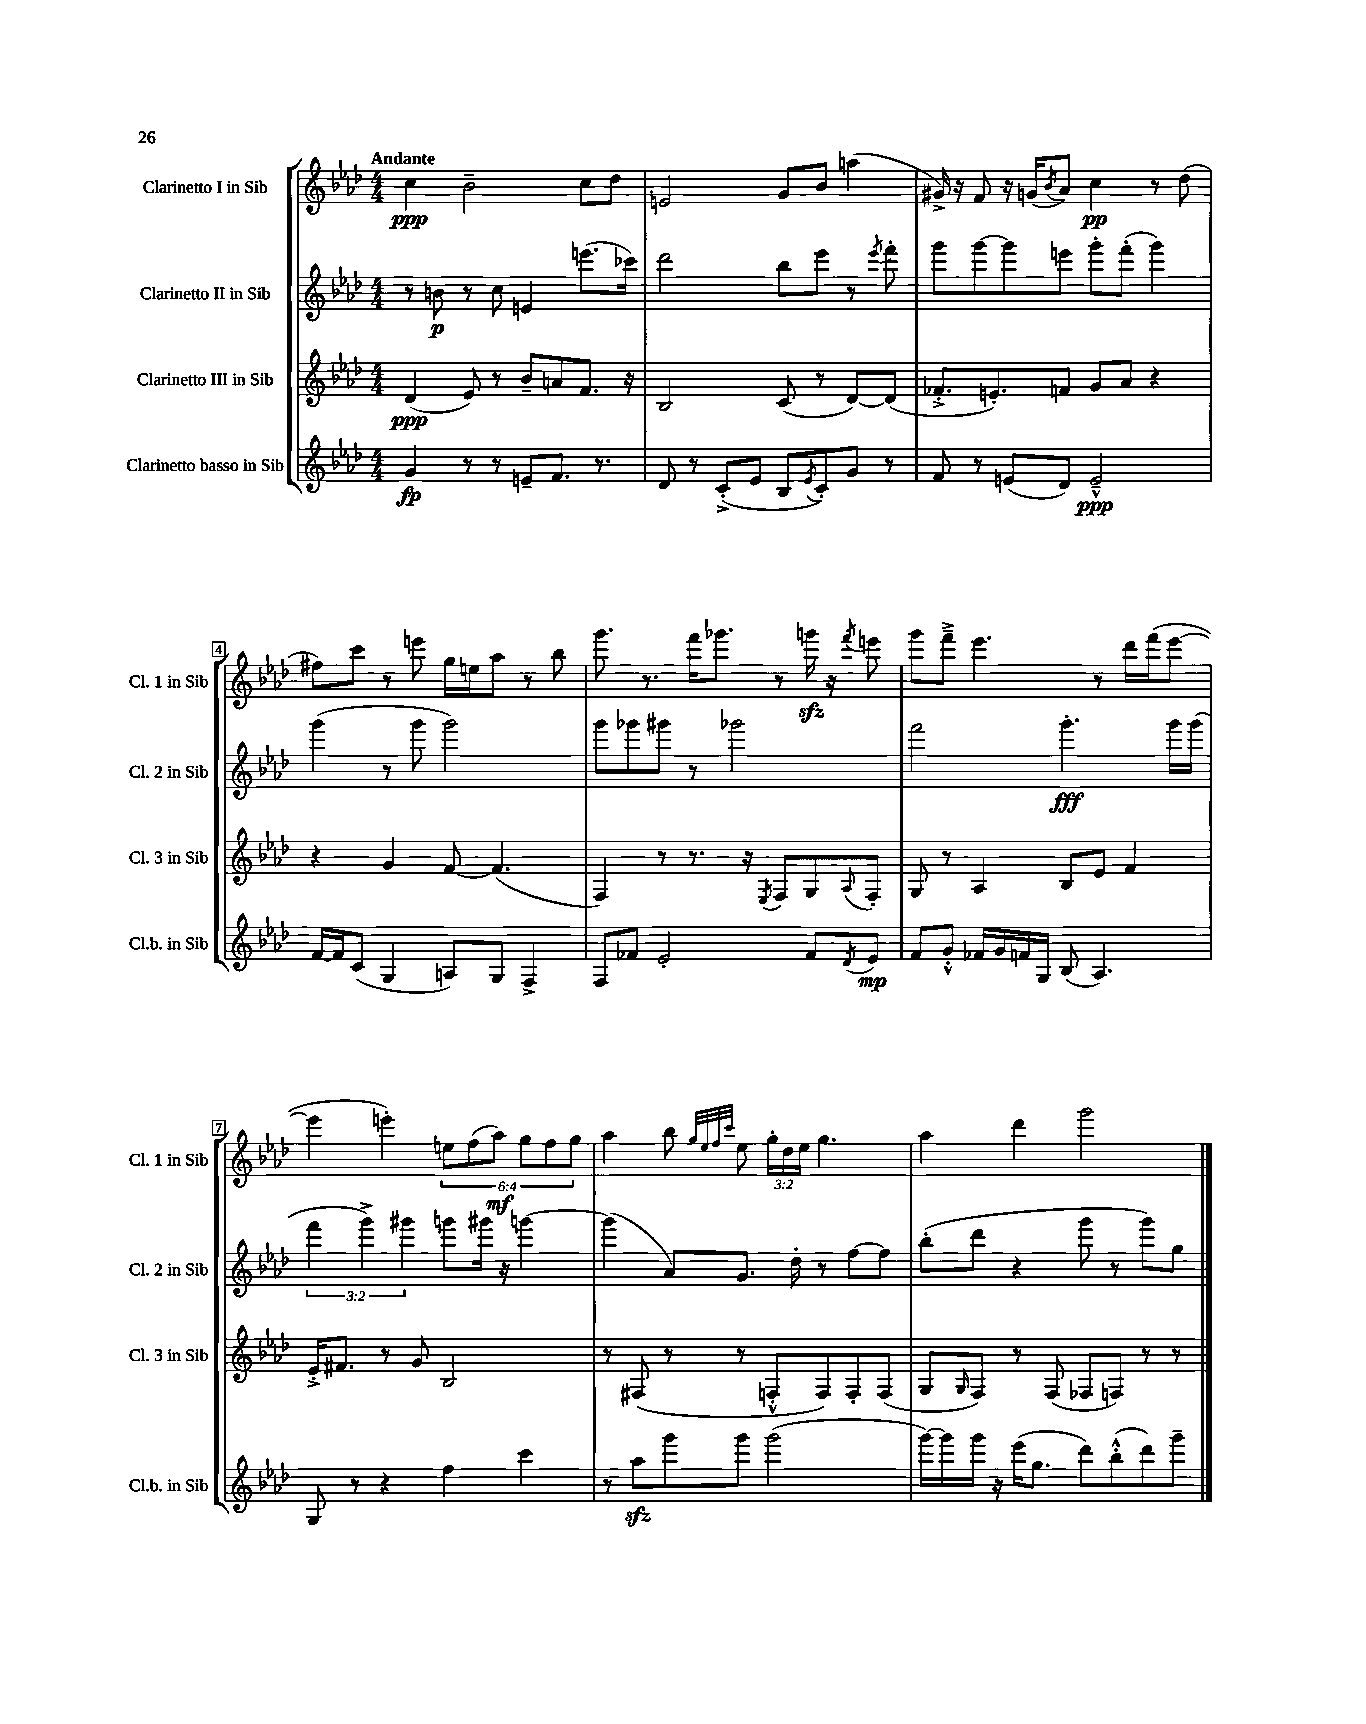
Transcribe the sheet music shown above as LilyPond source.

<<
\new StaffGroup <<
\new Staff = "s0" \with { instrumentName = "Clarinetto I in Sib" shortInstrumentName = "Cl. 1 in Sib" } {
    \clef treble \key aes \major \numericTimeSignature \time 4/4 \override Staff.TupletNumber.text = #tuplet-number::calc-fraction-text \tempo "Andante"
    c''4\ppp bes'2-- c''8 des''8 |
    e'2 g'8 bes'8 a''4( |
    gis'16->) r16 f'8 r16 g'16( \acciaccatura { bes'8 } aes'8) c''4\pp r8 des''8( |
    fis''8) c'''8 r8 e'''8 g''16 e''16 aes''8 r8 bes''8 |
    g'''8. r8. f'''16 ges'''8. r8 g'''16\sfz r16 \acciaccatura { f'''8 } e'''8 |
    g'''8 f'''8---> ees'''4. r8 des'''16 f'''16( ees'''8~ |
    ees'''4 e'''4-.) \tuplet 6/4 { e''8 f''8( aes''8\mf) g''8 f''8 g''8 } |
    aes''4 bes''8 \grace { g''32 ees''32 f''32 c'''32 } ees''8 \tuplet 3/2 { g''16-. des''16 ees''16 } g''4. |
    aes''4 des'''4 g'''2 \bar "|." |
}
\new Staff = "s1" \with { instrumentName = "Clarinetto II in Sib" shortInstrumentName = "Cl. 2 in Sib" } {
    \clef treble \key aes \major \numericTimeSignature \time 4/4 \override Staff.TupletNumber.text = #tuplet-number::calc-fraction-text
    r8 b'8\p r8 c''8 e'4 e'''8.( ces'''16) |
    des'''2 bes''8 ees'''8 r8 \acciaccatura { ees'''8 } f'''8-. |
    g'''8 g'''8~ g'''8 e'''8 g'''8-. f'''8-.( g'''4) |
    g'''4( r8 g'''8 g'''2) |
    g'''8 ges'''8 gis'''8 r8 ges'''2 |
    f'''2 g'''4.-.\fff g'''16 g'''16( |
    \tuplet 3/2 { f'''4 g'''4->) gis'''4 } g'''8 gis'''16 r16 g'''4~ |
    g'''4( aes'8) g'8. des''16-. r8 f''8~ f''8 |
    bes''8-.( des'''8 r4 g'''8 r8 g'''8) g''8 \bar "|." |
}
\new Staff = "s2" \with { instrumentName = "Clarinetto III in Sib" shortInstrumentName = "Cl. 3 in Sib" } {
    \clef treble \key aes \major \numericTimeSignature \time 4/4
    des'4\ppp( ees'8) r8 bes'8-- a'8 f'8. r16 |
    bes2 c'8( r8 des'8~) des'8( |
    fes'8.-.-> e'8.-.) f'8 g'8 aes'8 r4 |
    r4 g'4 f'8~ f'4.( |
    f4) r8 r8. r16 \acciaccatura { ees8 } f8 g8 \appoggiatura { aes8 } f8-. |
    g8 r8 aes4 bes8 ees'8 f'4 |
    ees'16-.-> fis'8. r8 g'8 bes2 |
    r8 fis8( r8 r8 f8-.-^ f8) f8-. f8( |
    g8 \grace { g16 } f8) r8 f8( fes8 f8) r8 r8 \bar "|." |
}
\new Staff = "s3" \with { instrumentName = "Clarinetto basso in Sib" shortInstrumentName = "Cl.b. in Sib" } {
    \clef treble \key aes \major \numericTimeSignature \time 4/4
    g'4\fp r8 r8 e'8-- f'8. r8. |
    des'8 r8 c'8-.->( ees'8 bes8 \acciaccatura { ees'8 } c'8-.) g'8 r8 |
    f'8 r8 e'8( des'8) e'2---^\ppp |
    f'16~ f'16 c'8( g4 a8) g8 f4-> |
    f8 fes'8 ees'2-. fes'8 \acciaccatura { des'8 } ees'8\mp |
    f'8 g'8-.-^ fes'16 g'16 f'16 g16 bes8( aes4.) |
    g8 r8 r4 f''4 c'''4 |
    r8 aes''8\sfz g'''8 g'''8 g'''2( |
    g'''16~) g'''16 g'''16 r16 ees'''16( g''8. des'''8) bes''8-.-^( des'''8) g'''8-- \bar "|." |
}
>>
>>
\layout { \context { \Score \override BarNumber.stencil = #(make-stencil-boxer 0.1 0.3 ly:text-interface::print) } }
